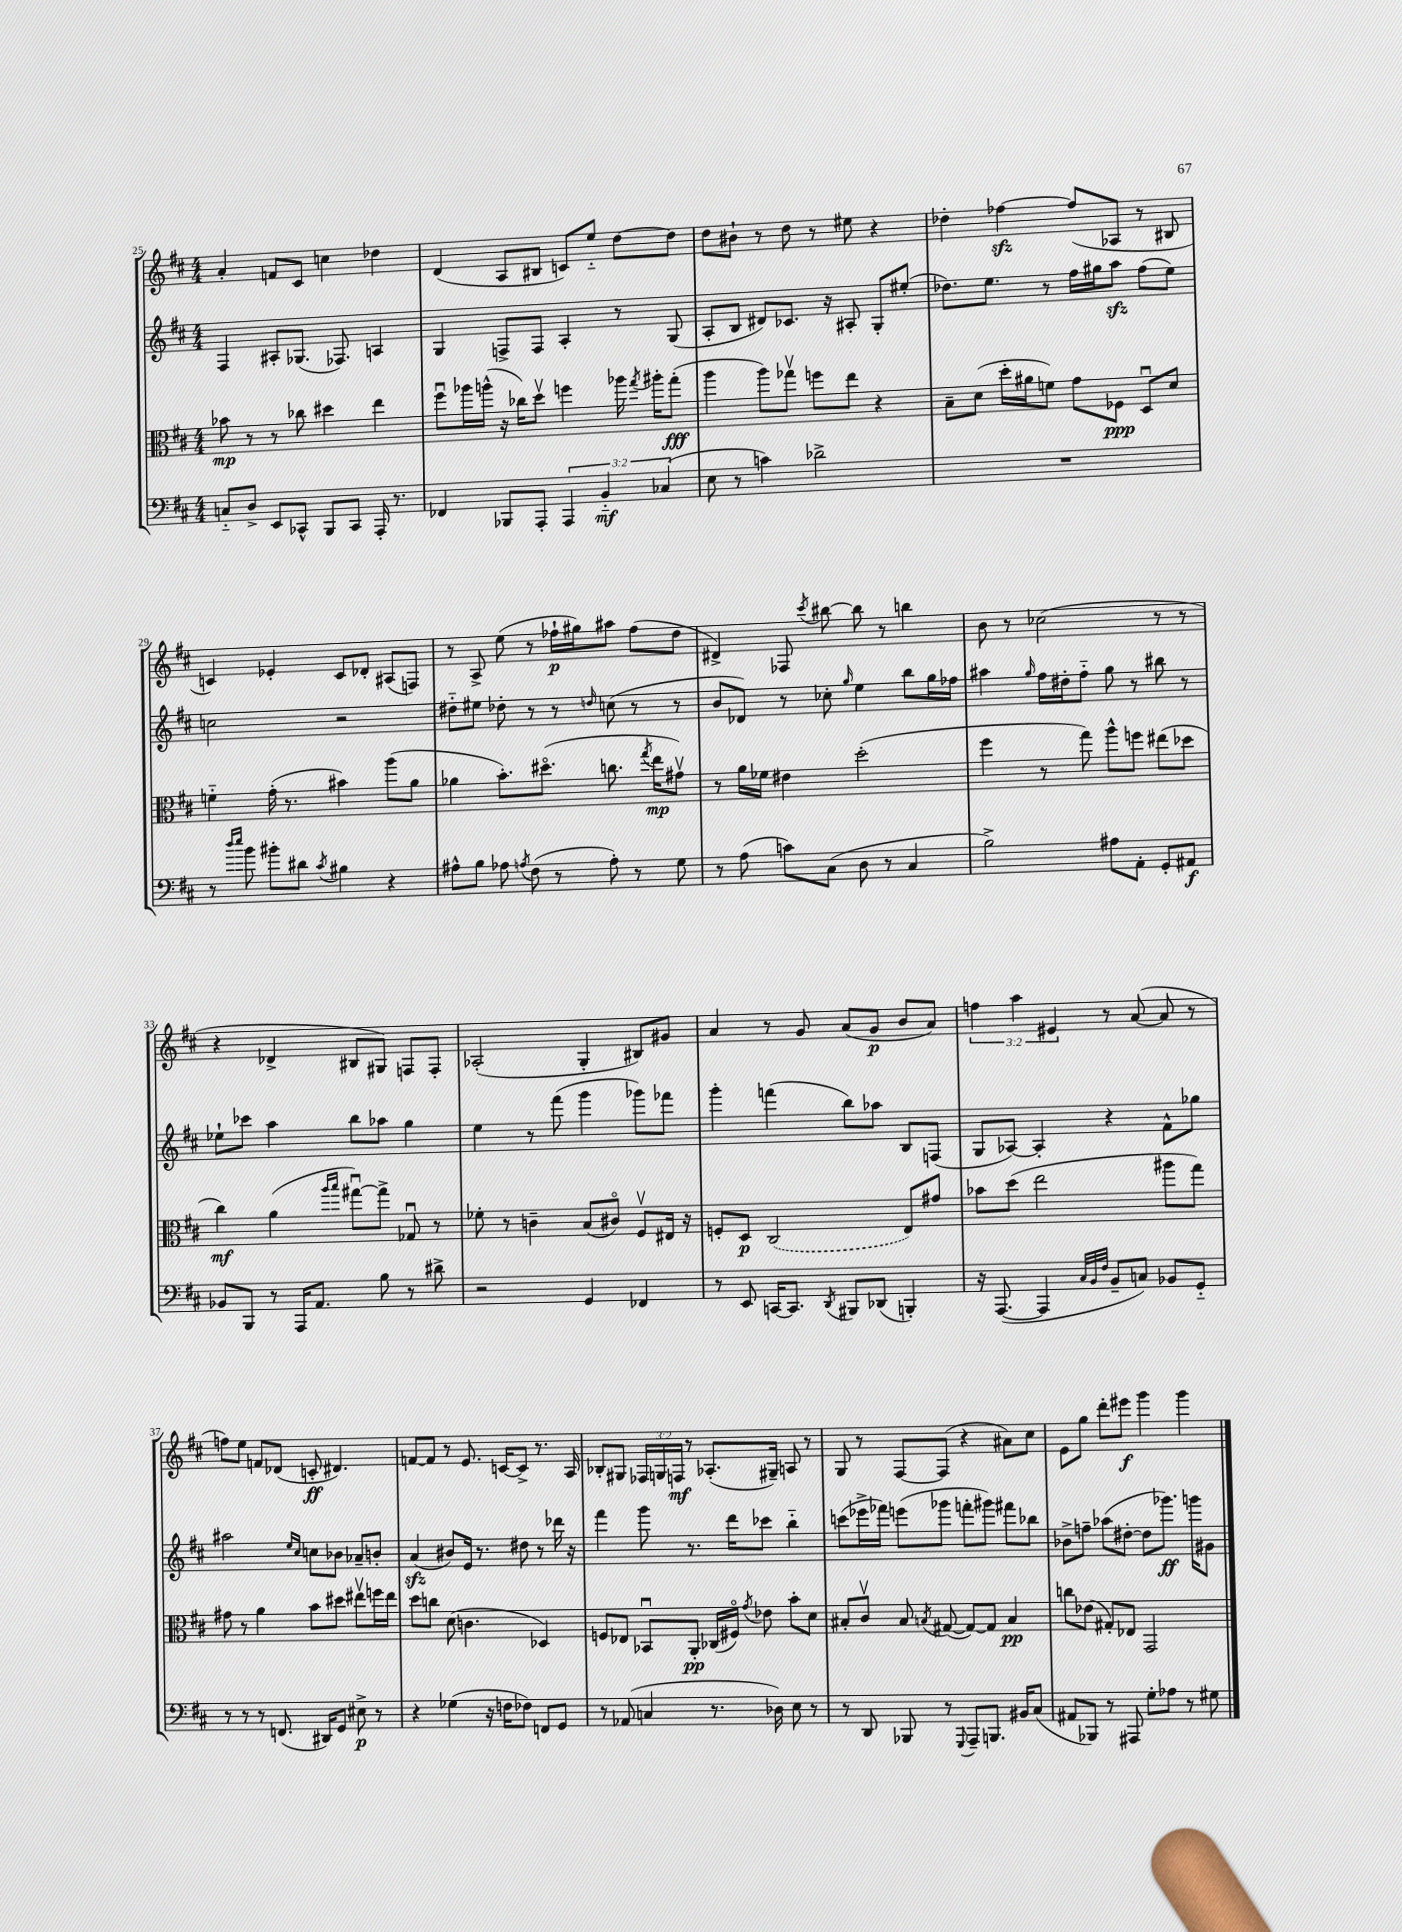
<<
\new StaffGroup <<
\new Staff = "s0" {
    \clef treble \key d \major \numericTimeSignature \time 4/4 \override Staff.TupletNumber.text = #tuplet-number::calc-fraction-text
    \autoBeamOff a'4-. f'8[ cis'8] c''4 des''4 |
    d'4( a8[ bis8] c'8[) e''8]-_ d''8[~ d''8] |
    d''8[ bis'8]-! r8 d''8 r8 eis''8 r4 |
    des''4-. fes''4~\sfz fes''8[( aes8] r8 bis8 |
    c'4) ees'4-. c'8[ des'8]-. ais8[( f8]) |
    r8 a8-> e''8( r8 fes''16[-!\p gis''16) ais''8] fes''8[( d''8] |
    dis'4->) fes8 \acciaccatura { cis'''8 } bis''8~ bis''8 r8 b''4 |
    b'8 r8 ces''2( r8 r8 |
    r4 des'4-> bis8[ gis8]) f8[ f8]-. |
    aes2-.( g4-. bis8[) gis'8] |
    a'4 r8 g'8 a'8[( g'8]\p b'8[ a'8]) |
    \tuplet 3/2 { f''4 a''4 eis'4 } r8 a'8~( a'8 r8 |
    f''8[) e''8] f'8[ des'8]( c'8-.\ff dis'4.) |
    f'8[~ f'8] r8 e'8. c'16[~ c'8]-> r8. a16 |
    bes8[-. gis8] \tuplet 3/2 { fes16[ g16 f16]\mf } r8 aes8.[-.( gis16]--) a8 r8 |
    g8 r8 fis8[~ fis8]( r4 ais'8[) cis''8] |
    e'8[ g''8] d'''8[-. eis'''8]\f g'''4 g'''4 \bar "|." |
}
\new Staff = "s1" {
    \clef treble \key d \major \numericTimeSignature \time 4/4
    \autoBeamOff fis4 ais8[-. ges8.]( fes8.) a4 |
    g4 f8[-> f8] a4-. r8 g8( |
    a8[-. b8] dis'8[) ces'8.] r16 ais8-. g8[-. eis''8]-.( |
    des''8.[) e''8.] r8 fis''16[ gis''16 a''8]\sfz fis''8[( e''8]) |
    c''2 r2 |
    dis''8[-_ eis''8] des''8-. r8 r8 \grace { d''16 } c''8( r8 r8 |
    b'8[ des'8]) r8 ces''8-. \grace { g''16 } e''4 b''8[ g''16 fes''16] |
    ais''4 \grace { g''16 } fis''16[ dis''16-. fis''8]-_ g''8 r8 bis''8 r8 |
    ees''8[-! ces'''8] a''4 b''8[ aes''8] g''4 |
    e''4 r8 fis'''8( g'''4 ges'''8[) fes'''8] |
    g'''4-. f'''4( b''8[) aes''8] b8[ f8]( |
    g8[ aes8]~) aes4-. r4 fis'8[-^ ges''8] |
    ais''2 \grace { e''16[ cis''16] } c''8[ bes'8] aes'8[-- b'8]-. |
    a'4\sfz( bis'8[) e'16] r8. dis''8 r8 des'''16 r16 |
    fis'''4 g'''8 r8. d'''16[ ces'''8] b''4-_ |
    c'''8[( ees'''16-> fes'''16]) e'''8[( ges'''8] f'''8[-. gis'''8]) fis'''8[ bes''8] |
    bes'8[-> f''8]-- aes''8[( dis''8]~-. dis''8[ ges'''8.]\ff) g'''16[ gis'8] \bar "|." |
}
\new Staff = "s2" {
    \clef alto \key d \major \numericTimeSignature \time 4/4
    \autoBeamOff bes'8\mp r8 r8 ces''8 dis''4 e''4 |
    fis''8[\downbow aes''16 a''16]-^( r16 ces''16[) d''8]\upbow f''4 aes''16 \acciaccatura { g''8 } ais''16[-. g''8]-.\fff( |
    a''4 a''8[) ges''8]\upbow f''8[ e''8] r4 |
    b8[-- d'8]( d''16[-. ais'16 f'8]) g'8[ fes8]\ppp d8[\downbow d'8] |
    f'4-_ g'16-.( r8. bis'4) a''8[( a'8] |
    aes'4 b'8.[-.) dis''8.]\flageolet( c''8. \acciaccatura { g''8 } e''16[\mp gis'8]\upbow) |
    r8 a'16[ fes'16] eis'4 d''2-.( |
    fis''4 r8 g''8) a''8[-^ f''8] eis''8[( des''8] |
    cis''4\mf) a'4( \grace { a''16[ b''16] } gis''8[~\downbow) gis''8]-> ges8\downbow r8 |
    fes'8-. r8 c'4-- b8[( cis'8]\flageolet) fis8[\upbow eis16] r16 |
    f8[-. d8]\p \once \slurDashed cis2( e8[) gis'8] |
    bes'8[ d''8]( e''2 ais''8[ g''8]) |
    gis'8 r8 a'4 b'8[ dis''8] eis''8[\upbow f''16 eis''16] |
    d''8[ c''8] d'8( c'4. des4) |
    f8[ ees8] bes,8[\downbow a,8]-.\pp ces16[( fis16]\flageolet) \acciaccatura { g'8 } ees'8 b'8[-. d'8] |
    bis8[-. cis'8]\upbow bis8 \acciaccatura { b8 } gis8~( gis8[~) gis8] b4\pp |
    c''8[ ees'8]( gis8[-.) ees8] g,2 \bar "|." |
}
\new Staff = "s3" {
    \clef bass \key d \major \numericTimeSignature \time 4/4 \override Staff.TupletNumber.text = #tuplet-number::calc-fraction-text
    \autoBeamOff c8[-_ d8]-> e,8[ ces,8]-^ b,,8[ ces,8] a,,16-. r8. |
    fes,4 bes,,8[ a,,8]-. \tuplet 3/2 { a,,4 b,4-_\mf ces4( } |
    e8 r8 c'4) des'2-> |
    R1 |
    r8 \grace { d''16[ e''16] } b'8 bis'8[-. dis'8] \acciaccatura { cis'8 } bis4 r4 |
    ais8[-^ b8] aes8 \acciaccatura { a8 } fis8( r8 a8-.) r8 g8 |
    r8 a8( c'8[) cis8]( d8 r8 cis4 |
    b2->) ais8[ a,8]-. g,8[-. ais,8]\f |
    bes,8[ b,,8] r8 a,,16[ a,8.] b8 r8 dis'8-> |
    r2 g,4 fes,4 |
    r8 e,8 c,16[~ c,8.] \acciaccatura { d,8 } bis,,8[ des,8]( b,,4-.) |
    r16 a,,8.~( a,,4 \grace { cis32[ b,32 fis32] } b,8[-- c8]) bes,8[ g,8]-_ |
    r8 r8 r8 f,8.( dis,16[) g,8] eis8->\p r8 |
    r4 ges4( r16 f16[ fes8]) f,8[ g,8] |
    r8 aes,8( c4 r8. des16) e8 r8 |
    r8 d,8 bes,,8 r8 \appoggiatura { g,,8 } a,,8[-- b,,8.] bis,16[ cis8]( |
    ais,8[ bes,,8]) r8 ais,,8 g8[-. aes8] r8 gis8 \bar "|." |
}
>>
>>
\layout { \context { \Score currentBarNumber = #25 } }
